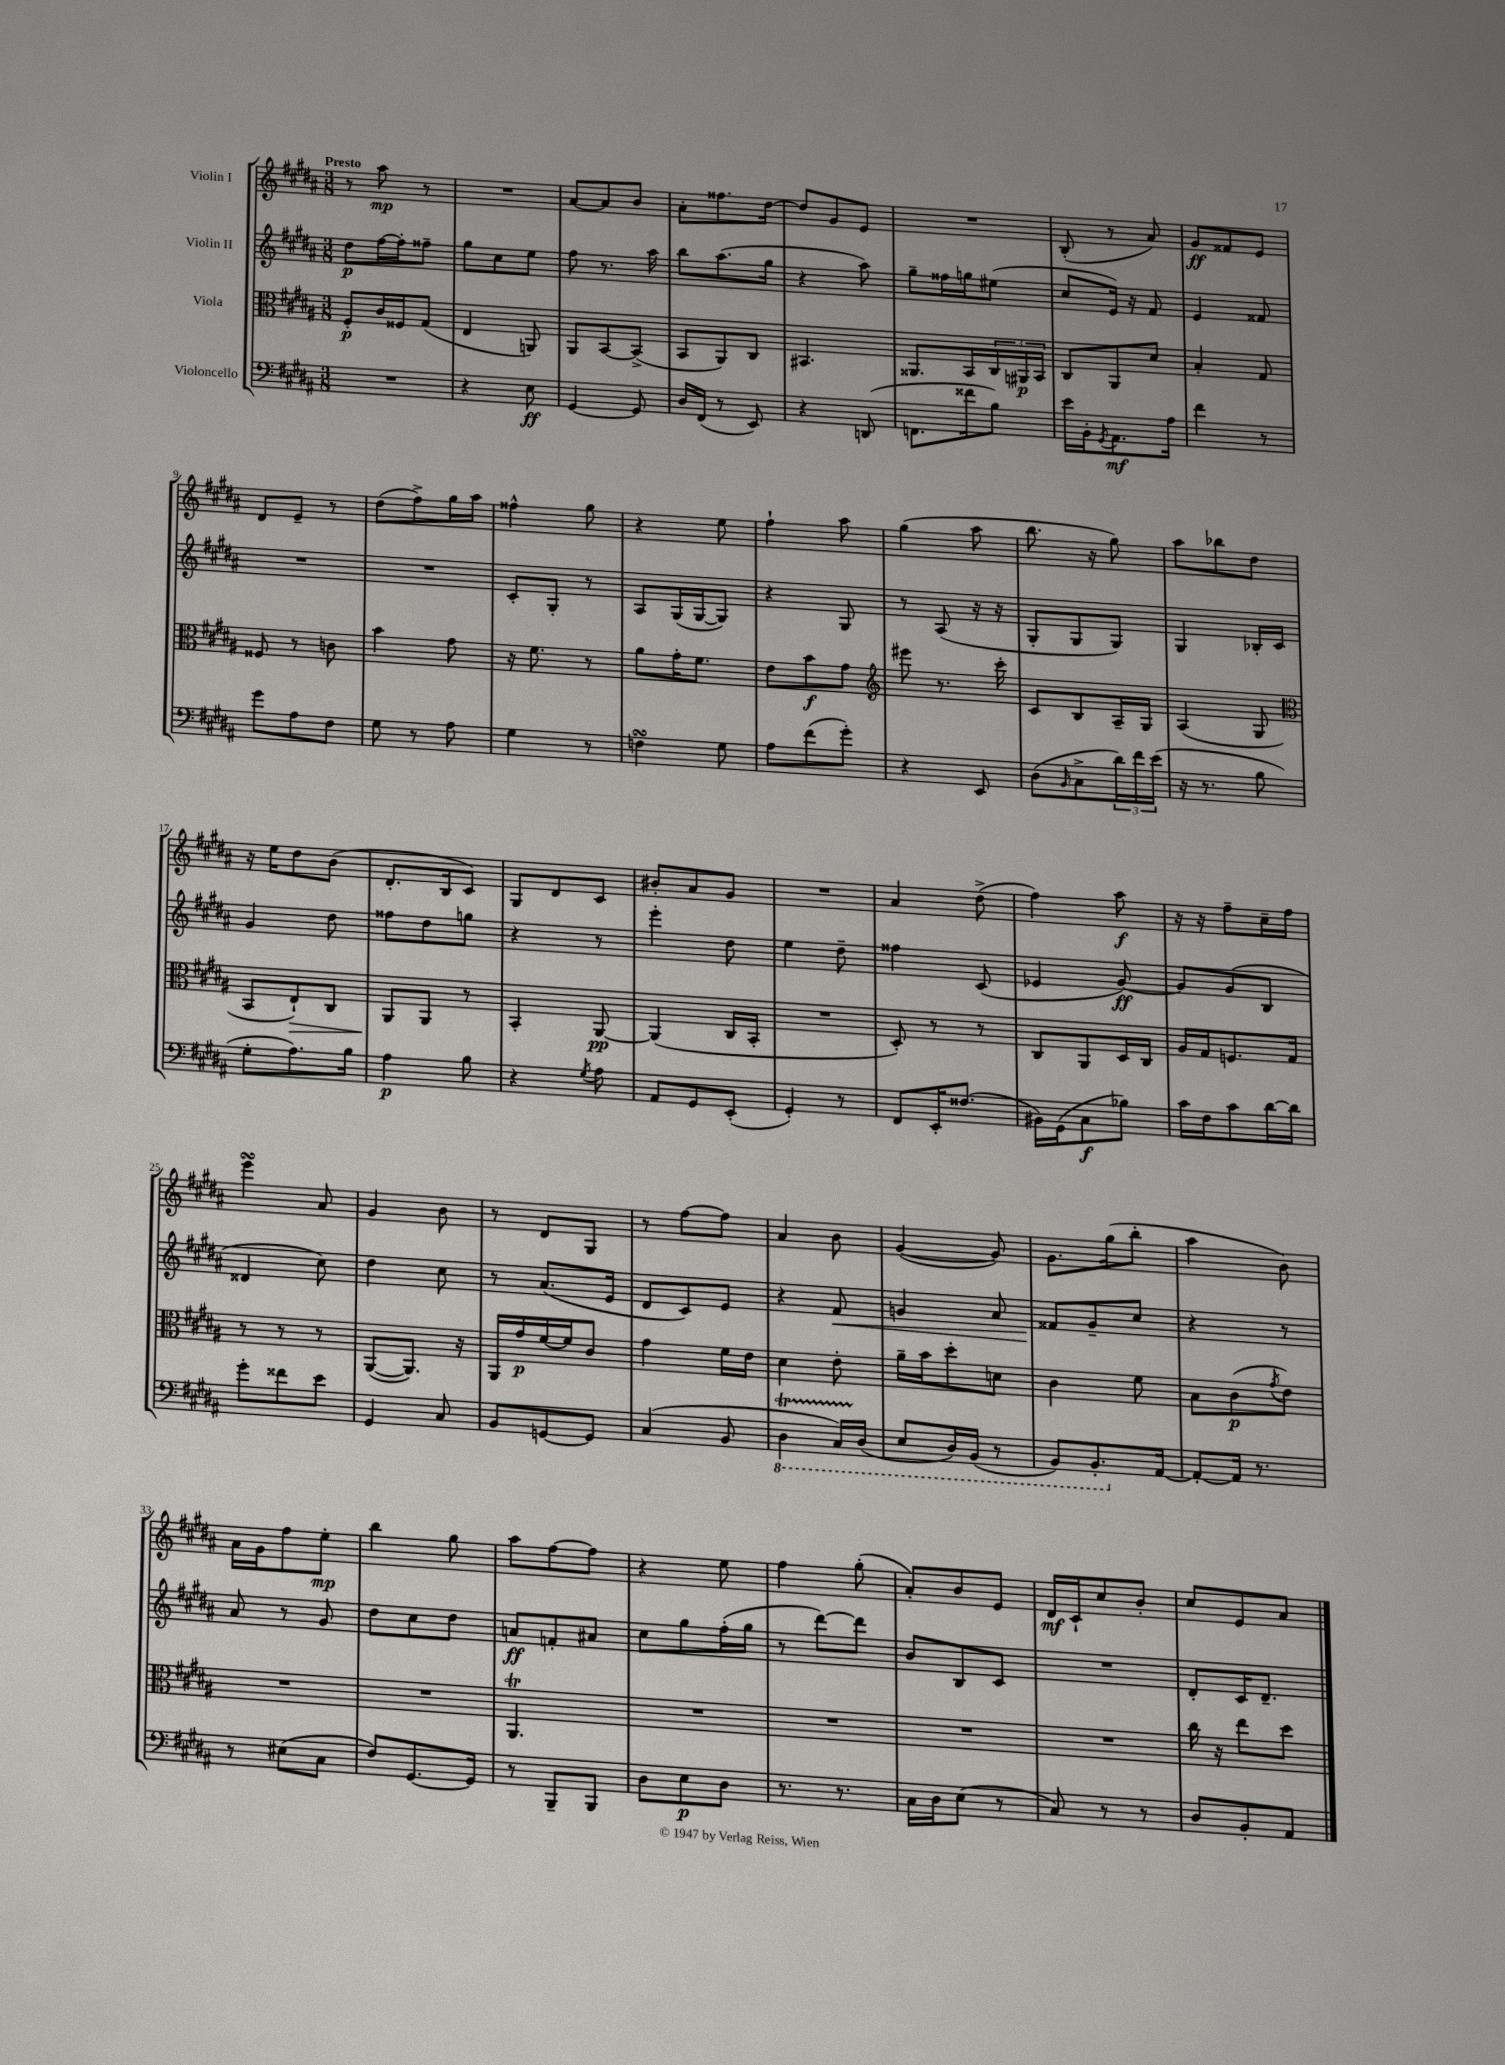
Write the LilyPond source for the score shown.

<<
\new StaffGroup <<
\new Staff = "s0" \with { instrumentName = "Violin I" } {
    \clef treble \key b \major \numericTimeSignature \time 3/8 \tempo "Presto"
    r8 ais''8\mp r8 |
    R4. |
    ais'8~ ais'8 b'8 |
    ais'8-. fisis''8. dis''16~ |
    dis''8 gis'8 e'8 |
    R4. |
    b8-.( r8 ais'8) |
    gis'8\ff fisis'8 e'8 |
    dis'8 e'8-- r8 |
    dis''8( fis''8->) gis''16 ais''16 |
    fisis''4-^ gis''8 |
    r4 e''8 |
    fis''4-! ais''8 |
    gis''4( ais''8 |
    b''8. r16 gis''8) |
    ais''8 bes''8 dis''8 |
    r16 e''16 dis''8 b'8( |
    dis'8.-. b16 cis'8) |
    gis8 dis'8 cis'8 |
    bis'8-. ais'8 gis'8 |
    R4. |
    ais'4 dis''8->( |
    fis''4) ais''8\f |
    r16 r16 fis''8-- cis''16-- fis''16 |
    e'''4\turn ais'8 |
    gis'4 b'8 |
    r8 dis'8 gis8 |
    r8 fis''8~ fis''8 |
    ais'4 b'8 |
    gis'4~( gis'8) |
    gis'8. gis''16( b''8-. |
    ais''4 b'8) |
    ais'16 gis'16 fis''8 e''8-.\mp |
    b''4 gis''8 |
    ais''8 fis''8~ fis''8 |
    r4 e''8 |
    fis''4 gis''8-.( |
    ais'8-.) b'8 e'8 |
    dis'16\mf cis'16-! cis''8 b'8-. |
    cis''8 e'8 ais'8 \bar "|." |
}
\new Staff = "s1" \with { instrumentName = "Violin II" } {
    \clef treble \key b \major \numericTimeSignature \time 3/8
    dis''8\p fis''16~ fis''16-. fisis''8-- |
    gis''8 cis''8 e''8 |
    fis''8 r8. ais''16 |
    b''8 ais''8.( gis''16 |
    r4 ais''8) |
    gis''8-- fisis''16 g''16 eis''8( |
    cis''8 e'16) r16 fis'8 |
    e'4 fisis'8 |
    R4. |
    R4. |
    cis'8-. gis8-. r8 |
    ais8 gis16( gis16~ gis8) |
    r4 gis8 |
    r8 ais8( r16 r16 |
    gis8-. gis8 gis8) |
    gis4 bes16-. cis'16 |
    gis'4 dis''8 |
    fisis''8 dis''8 g''8 |
    r4 r8 |
    e'''4-. dis''8 |
    e''4 dis''8-- |
    fisis''4 cis'8( |
    ees'4 gis'8~\ff) |
    gis'8 gis'8( b8 |
    disis'4 cis''8) |
    dis''4 cis''8 |
    r8 ais'8.( e'16 |
    dis'8 cis'8) e'8 |
    r4 fis'8\< |
    g'4 ais'8 |
    fisis'8\! gis'8-- cis''8 |
    r4 r8 |
    ais'8 r8 gis'8 |
    dis''8 cis''8 dis''8 |
    a'8\ff f'8-. ais'8 |
    cis''8 gis''8 fis''16-.( gis''16 |
    r8 dis'''8~) dis'''8 |
    b'8 b8 cis'8 |
    R4. |
    dis'8-. cis'16 dis'8.-- \bar "|." |
}
\new Staff = "s2" \with { instrumentName = "Viola" } {
    \clef alto \key b \major \numericTimeSignature \time 3/8
    fis8-.\p cis'16 fisis16 gis8( |
    e4 a,8) |
    ais,8 b,8~ b,8->( |
    b,8 ais,8) cis8 |
    bis,4. |
    aisis,8. b,16 \tuplet 3/2 { cis16 ais,16\p b,16 } |
    cis8 ais,8 dis'8 |
    b4-. gis8 |
    fisis8 r8 c'8 |
    b'4 gis'8 |
    r16 fis'8. r8 |
    ais'8 gis'16-. fis'8. |
    e'8 b'8\f gis'8 |
    \clef treble eis'''8 r8. cis'''16-. |
    cis'8 b8 ais16-- gis16 |
    ais4( gis8 |
    \clef alto b,8 e8-!\>) cis8 |
    ais,8\! ais,8 r8 |
    b,4-. ais,8~\pp |
    ais,4( cis16 b,16-. |
    R4. |
    dis8-.) r8 r8 |
    cis8 ais,8 dis16 cis16 |
    ais16 gis16 f8. gis16 |
    r8 r8 r8 |
    ais,8~( ais,8.) r16 |
    ais,16 gis'16\p fis'16~ fis'16 cis'8 |
    gis'4 fis'16 e'16 |
    dis'4 e'8-. |
    ais'16-- b'16 dis''8-. d'8 |
    cis'4 fis'8 |
    b8 cis'8\p( \acciaccatura { gis'8 } e'8) |
    R4. |
    R4. |
    ais,4.\trill |
    R4. |
    R4. |
    R4. |
    R4. |
    cis''16 r16 e''8 dis''8 \bar "|." |
}
\new Staff = "s3" \with { instrumentName = "Violoncello" } {
    \clef bass \key b \major \numericTimeSignature \time 3/8
    R4. |
    r4 e8\ff |
    gis,4~ gis,8 |
    dis16 fis,16( r8 e,8) |
    r4 d,8( |
    f,8. fisis'16 b8) |
    e'16 b,16-. \acciaccatura { gis,8 } ais,8.\mf ais16 |
    fis'4 r8 |
    gis'8 ais8 fis8 |
    gis8 r8 ais8 |
    gis4 r8 |
    f4\turn gis8 |
    ais8 fis'8( gis'8-.) |
    r4 e,8 |
    dis8( \grace { b,16 } cis8-> \tuplet 3/2 { dis'16) fis'16 e'16( } |
    r16 r8. b8 |
    gis8-. ais8.) b16 |
    ais4\p b8 |
    r4 \acciaccatura { gis8 } ais8 |
    ais,8 gis,8 e,8-.( |
    gis,4-.) r8 |
    fis,8 e,16-. fisis8.( |
    bis,16) gis,16( cis8\f bes8) |
    cis'16 fis16 cis'8 dis'16~ dis'16 |
    gis'8-. fisis'8 e'8 |
    gis,4 cis8 |
    b,8 g,8~ g,8 |
    cis4( b,8 |
    \ottava #-1 dis,4\startTrillSpan cis,16) dis,16\stopTrillSpan( |
    e,8 dis,16) b,,16( r8 |
    b,,8) b,,8.-. \ottava #0 ais,16~ |
    ais,8~-. ais,16 r8. |
    r8 eis8( cis8 |
    fis8) gis,8.~ gis,16 |
    r8 b,,8-- b,,8 |
    dis8 e8\p dis8 |
    r8. r8. |
    cis16 dis16 e8( r8 |
    cis8) r8 r8 |
    dis8 b,8-. ais,8 \bar "|." |
}
>>
>>
